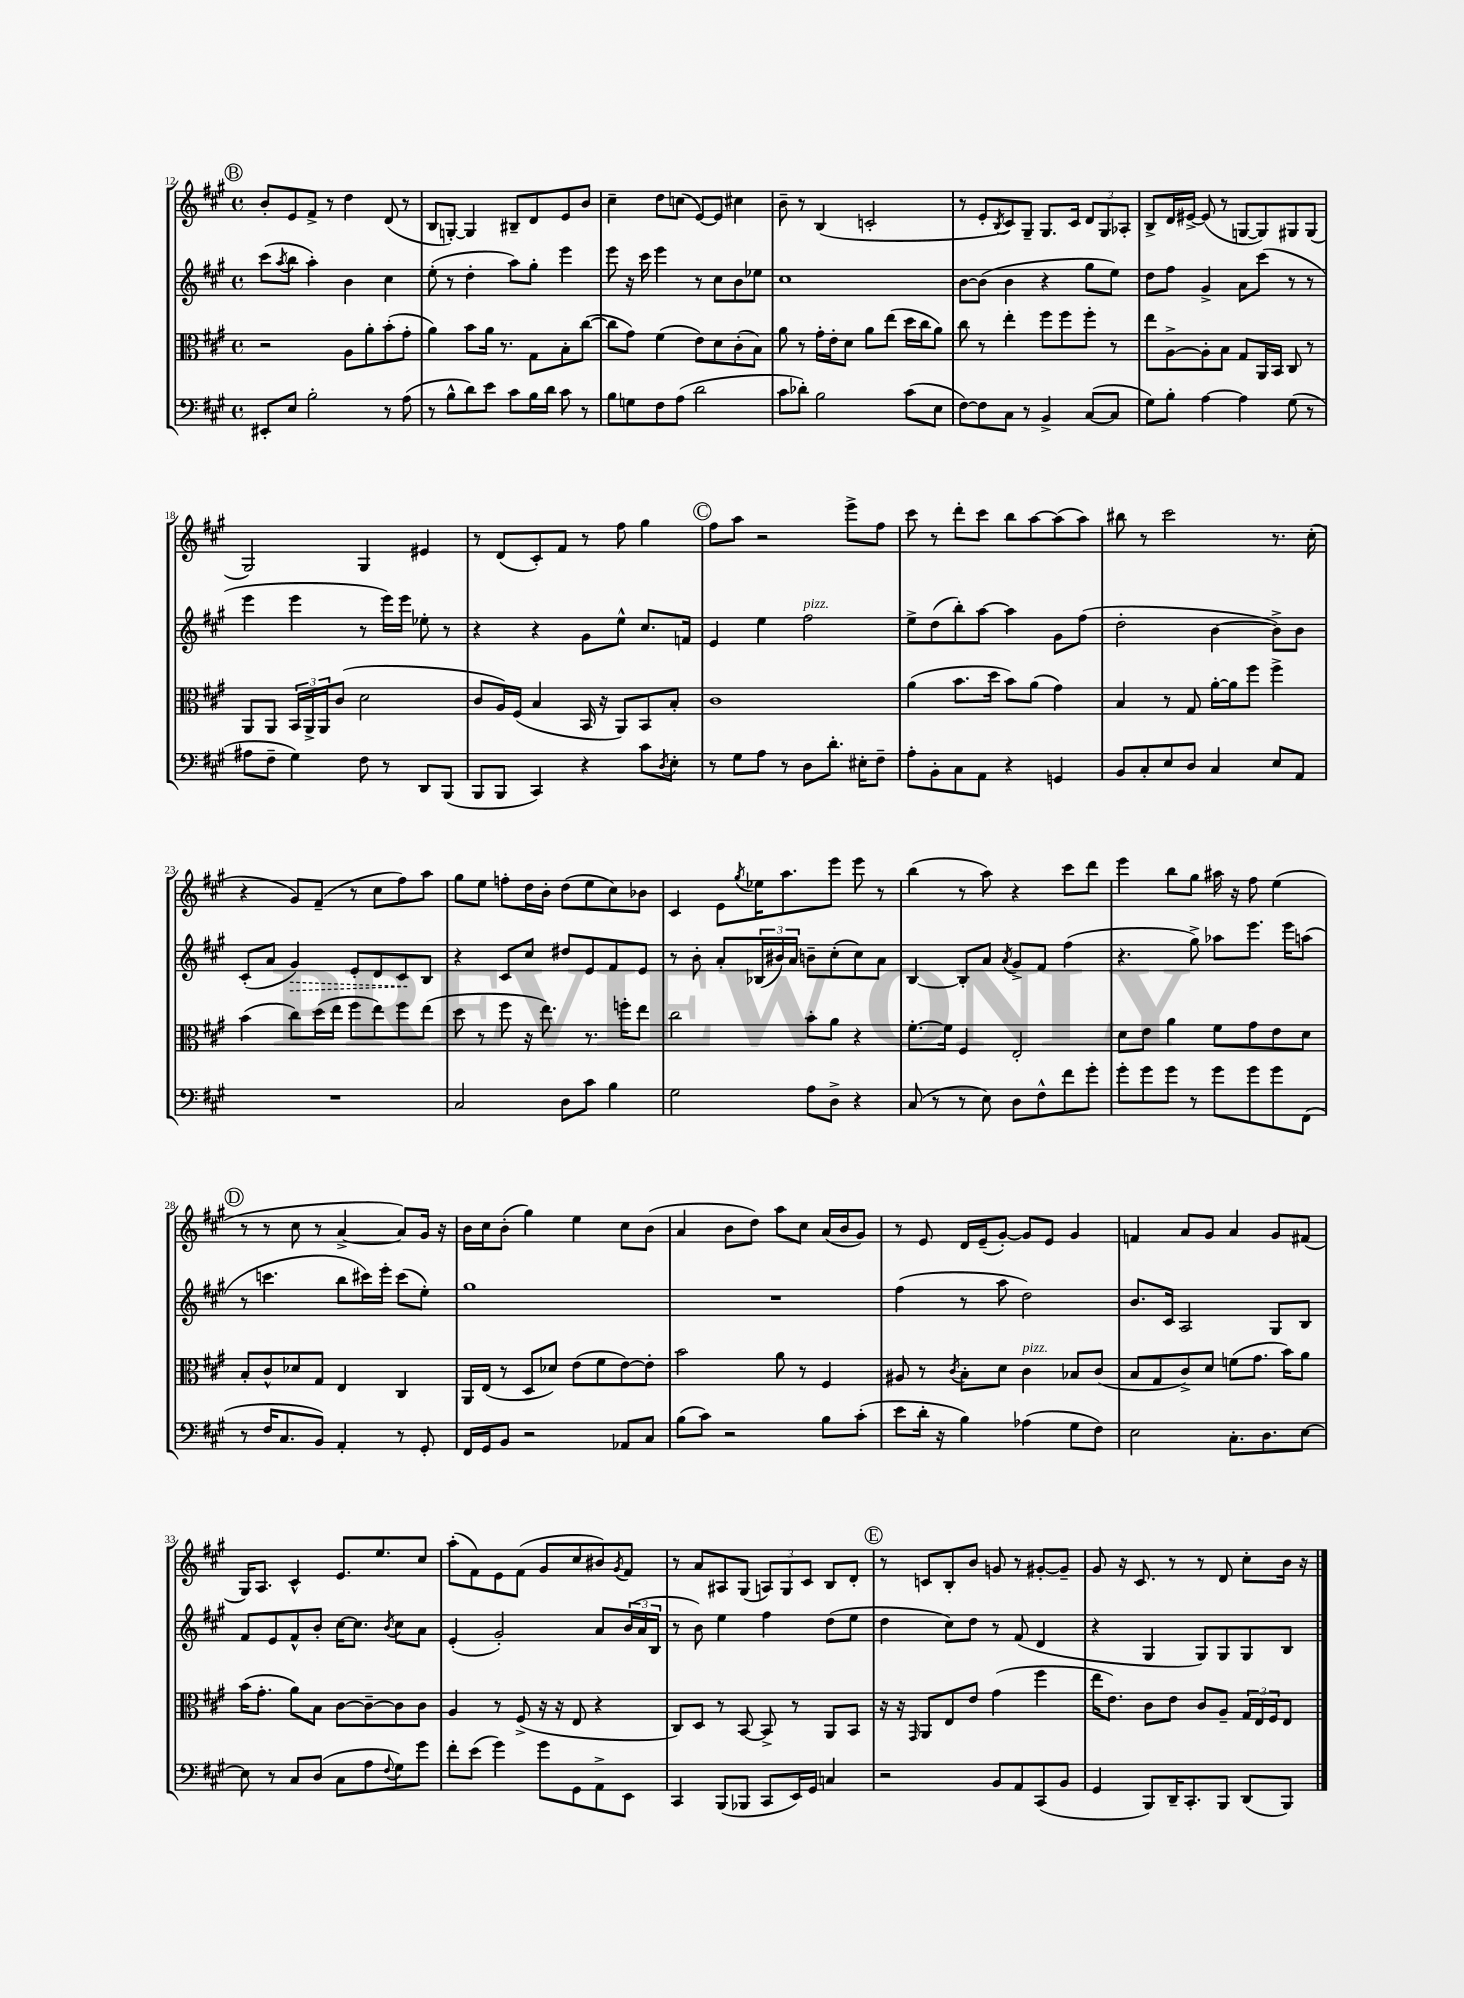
<<
\new StaffGroup <<
\new Staff = "s0" {
    \clef treble \key a \major \defaultTimeSignature \time 4/4
    \mark \markup { \circle "B" } b'8-. e'8 fis'8-> r8 d''4 d'8( r8 |
    b8 g8~-.) g4 bis8-- d'8 e'8 b'8 |
    cis''4-- d''8 c''8( e'8~) e'8 cis''4 |
    b'8-- r8 b4( c'2-. |
    r8 e'8-. \acciaccatura { b8 } cis'8) gis8-- gis8. cis'16 \tuplet 3/2 { d'8 gis8 aes8-. } |
    b8-> d'16 eis'16~-> eis'8( r8 g8~ g8) gis8 gis8( |
    gis2) gis4 eis'4 |
    r8 d'8( cis'8-.) fis'8 r8 fis''8 gis''4 |
    \mark \markup { \circle "C" } fis''8 a''8 r2 e'''8-> fis''8 |
    cis'''8 r8 d'''8-. cis'''8 b''8 a''8~ a''8( a''8) |
    bis''8 r8 cis'''2 r8. cis''16-.( |
    r4 gis'8) fis'8--( r8 cis''8 fis''8) a''8 |
    gis''8 e''8 f''8-. d''16 b'16-. d''8( e''8 cis''8) bes'8 |
    cis'4 e'8 \acciaccatura { gis''8 } ees''16 a''8. e'''8 e'''8 r8 |
    b''4( r8 a''8) r4 cis'''8 d'''8 |
    e'''4 b''8 gis''8 ais''16 r16 fis''8 e''4( |
    \mark \markup { \circle "D" } r8 r8 cis''8 r8 a'4~-> a'8) gis'16 r16 |
    b'16 cis''16 b'8-.( gis''4) e''4 cis''8 b'8( |
    a'4 b'8 d''8) a''8 cis''8 a'16( b'16 gis'8) |
    r8 e'8 d'16 e'16--( gis'8~-.) gis'8 e'8 gis'4 |
    f'4 a'8 gis'8 a'4 gis'8 fis'8( |
    gis16) a8. cis'4-^ e'8. e''8. cis''8 |
    a''8-.( fis'8) e'8 fis'8( gis'8 cis''8 bis'8) \acciaccatura { gis'8 } fis'8 |
    r8 a'8 ais8 gis8( \tuplet 3/2 { a8) gis8 cis'8 } b8 d'8-. |
    \mark \markup { \circle "E" } r8 c'8 b8-. b'8 g'8 r8 gis'8~-. gis'8-- |
    gis'8 r16 cis'8. r8 r8 d'8 cis''8-. b'16 r16 \bar "|." |
}
\new Staff = "s1" {
    \clef treble \key a \major \defaultTimeSignature \time 4/4
    \mark \markup { \circle "B" } cis'''8( \acciaccatura { a''8 } b''8 a''4-.) b'4 cis''4 |
    e''8-.( r8 d''4-. a''8) gis''8-. e'''4 |
    e'''8 r16 cis'''16 e'''4 r8 cis''8 b'8 ees''8 |
    cis''1 |
    b'8~ b'8( b'4 r4 gis''8 e''8) |
    d''8 fis''8 gis'4-> a'8 cis'''8( r8 r8 |
    e'''4 e'''4 r8 e'''16) e'''16 ees''8-. r8 |
    r4 r4 gis'8 e''8-^ cis''8. f'16 |
    \mark \markup { \circle "C" } e'4 e''4 fis''2^\markup { \italic "pizz." } |
    e''8-> d''8( b''8-.) a''8~ a''4 gis'8 fis''8( |
    d''2-. b'4~ b'8->) b'8 |
    cis'8-.( a'8 \once \override Hairpin.style = #'dashed-line gis'4\>) e'8-. d'8 cis'8\! b8 |
    r4 cis'8 cis''8 dis''8 e'8 fis'8 e'8 |
    r8 b'8-. a'8-. \tuplet 3/2 { bes16( bis'16) a'16 } b'8-- cis''8-.( cis''8) a'8 |
    b4~ b8-. a'8 \acciaccatura { a'8 } gis'8-> fis'8 fis''4( |
    r4. gis''8->) aes''8 e'''8. e'''16 a''8( |
    \mark \markup { \circle "D" } r8 c'''4. b''8 cis'''16) e'''16-. cis'''8( e''8-.) |
    gis''1 |
    R1 |
    fis''4( r8 a''8 d''2) |
    b'8. cis'16 a2 gis8 b8 |
    fis'8 e'8 fis'8-^ b'8-. cis''16~ cis''8. \acciaccatura { b'8 } cis''8 a'8 |
    e'4-.( gis'2-.) a'8 \tuplet 3/2 { b'16( a'16 b16 } |
    r8 b'8) e''4 fis''4 d''8( e''8 |
    \mark \markup { \circle "E" } d''4 cis''8) d''8 r8 fis'8( d'4 |
    r4 gis4 gis8) gis8 gis8 b8 \bar "|." |
}
\new Staff = "s2" {
    \clef alto \key a \major \defaultTimeSignature \time 4/4
    \mark \markup { \circle "B" } r2 a8 a'8-. b'8-.( gis'8-. |
    a'4) b'8 a'16 r8. gis8 b8-. cis''8~( |
    cis''8 gis'8) fis'4( e'8) d'8 cis'8-.( b8) |
    a'8 r8 gis'16-. e'16-. d'8 a'8 e''8( d''16 cis''16 a'8) |
    cis''8 r8 e''4-. fis''8 fis''8 fis''8-. r8 |
    e''8 a8~-> a8-. b8 gis8 a,16 b,16 cis8 r8 |
    a,8 a,8 \tuplet 3/2 { b,16 a,16-> a,16 } cis'8( d'2 |
    cis'8 a16) fis16( b4 b,16 r16 a,8) b,8 b8-. |
    \mark \markup { \circle "C" } cis'1 |
    a'4( b'8. d''16 b'8) a'8( gis'4) |
    b4 r8 gis8 a'16~-. a'16 fis''8 fis''4-> |
    b'4( cis''8) d''16( e''16 fis''8 e''8) fis''8 e''8( |
    d''8 r8 fis''8 r16 e''8.) r8. f''16-. e''8 |
    cis''2 b'8-. a'8 r4 |
    fis'8.~-. fis'16 fis4 e2-. |
    d'8 e'8 a'4 fis'8 gis'8 e'8 d'8 |
    \mark \markup { \circle "D" } b8-. cis'8-^ des'8 gis8 e4 cis4 |
    a,16 e16( r8 d8 des'8) e'8( fis'8 e'8~) e'8-. |
    b'2 a'8 r8 fis4 |
    ais8 r8 \acciaccatura { cis'8 } b8-. d'8 cis'4^\markup { \italic "pizz." } bes8 cis'8( |
    b8 gis8 cis'8->) d'8 f'8( gis'8. b'16) a'8 |
    b'16( gis'8.-. a'8) b8 cis'8~ cis'8~-- cis'8 cis'8 |
    a4 r8 fis8->( r16 r16 e8 r4 |
    cis8) d8 r8 b,8~ b,8-> r8 a,8 b,8 |
    \mark \markup { \circle "E" } r16 r16 \grace { gis,16 } a,8 e8 e'8 gis'4( fis''4 |
    e''16 e'8.) cis'8 e'8 cis'8 a8-- \tuplet 3/2 { gis16 e16 fis16 } e8 \bar "|." |
}
\new Staff = "s3" {
    \clef bass \key a \major \defaultTimeSignature \time 4/4
    \mark \markup { \circle "B" } eis,8-. e8 b2-. r8 a8( |
    r8 b8-^ d'8) e'8 cis'8 b16 d'16 cis'8 r8 |
    b8 g8 fis8 a8( d'2 |
    cis'8 des'8-.) b2 cis'8( e8 |
    fis8~) fis8 cis8 r8 b,4-> cis8~( cis8 |
    gis8) b8-. a4~ a4 gis8( r8 |
    ais8 fis8-- gis4) fis8 r8 d,8 b,,8( |
    b,,8 b,,8 cis,4) r4 cis'8 \acciaccatura { d8 } e8-. |
    \mark \markup { \circle "C" } r8 gis8 a8 r8 d8 d'8.-. eis16-. fis8-- |
    a8-. b,8-. cis8 a,8 r4 g,4 |
    b,8 cis8-. e8 d8 cis4 e8 a,8 |
    R1 |
    cis2 d8 cis'8 b4 |
    gis2 a8 d8-> r4 |
    cis8( r8 r8 e8) d8 fis8-^ fis'8 gis'8-. |
    gis'8-. gis'8 gis'8 r8 gis'8 gis'8 gis'8 fis,8( |
    \mark \markup { \circle "D" } r8 fis16 cis8. b,8) a,4-. r8 gis,8-. |
    fis,16 gis,16 b,8 r2 aes,8 cis8 |
    b8( cis'8) r2 b8 cis'8-.( |
    e'8 d'16-. r16 b4) aes4( gis8 fis8) |
    e2 cis8.-. d8. e8~ |
    e8 r8 cis8 d8( cis8 a8 \appoggiatura { fis8 } gis8) gis'8 |
    fis'8-. e'8( gis'4) gis'8 gis,8 a,8-> e,8 |
    cis,4 b,,8( bes,,8 cis,8 e,16) gis,16 c4 |
    \mark \markup { \circle "E" } r2 b,8 a,8 cis,8( b,8 |
    gis,4 b,,8) d,16-- cis,8.-. b,,8 d,8( b,,8) \bar "|." |
}
>>
>>
\layout { \context { \Score currentBarNumber = #12 } }
